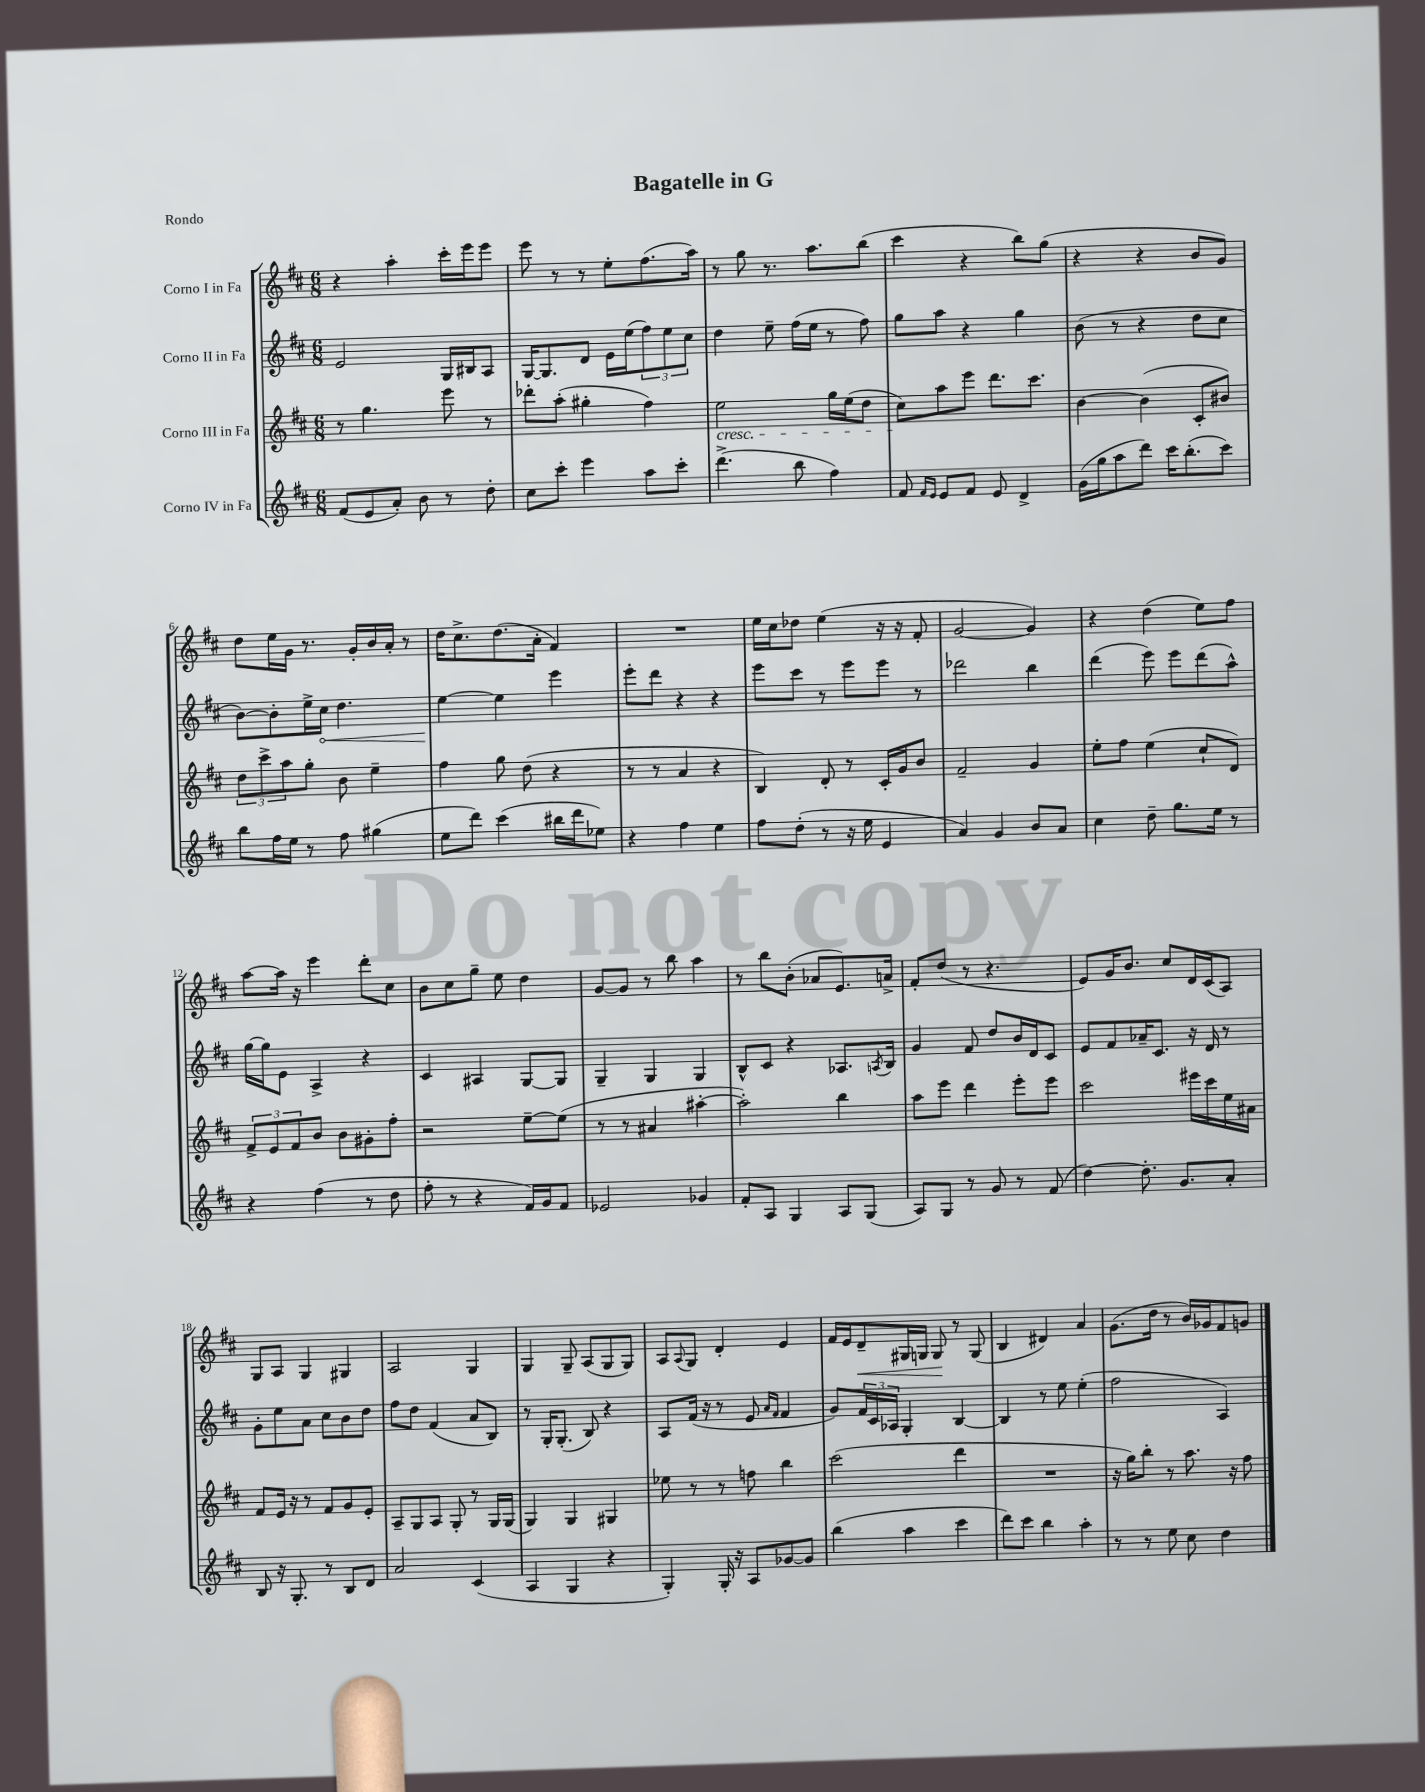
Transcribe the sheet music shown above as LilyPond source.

\header { title = "Bagatelle in G" piece = "Rondo" }
<<
\new StaffGroup <<
\new Staff = "s0" \with { instrumentName = "Corno I in Fa" } {
    \clef treble \key d \major \numericTimeSignature \time 6/8
    r4 a''4-. cis'''16-. e'''16 e'''8 |
    e'''8 r8 r8 e''8-. fis''8.( a''16) |
    r8 g''8 r8. a''8. b''8( |
    cis'''4 r4 b''8) g''8( |
    r4 r4 b'8 g'8) |
    d''8 e''16 g'16 r8. g'16-. b'16 a'16-. r8 |
    d''16 cis''8.-> d''8.( a'16-. fis'4) |
    R2. |
    e''16 cis''16 des''8 e''4( r16 r16 fis'8-. |
    g'2~ g'4) |
    r4 d''4( e''8) fis''8 |
    a''8~ a''16 r16 e'''4 d'''8-. cis''8 |
    b'8 cis''8 g''8-- e''8 d''4 |
    g'8~ g'8 r8 b''8 a''4 |
    r8 b''8 b'8-.( aes'8 e'8.) a'16-> |
    fis'8-. d''8( r8 r4. |
    e'8) g'16 b'8. cis''8 d'16 cis'16( a8) |
    g8 a8 g4 gis4 |
    a2 g4 |
    g4 g8-- a8( g8 g8) |
    a8 \appoggiatura { a8 } g8 d'4-. e'4 |
    fis'16 e'16 d'8--\< gis16 g16 g8\! r8 g8( |
    b4 dis'4) a'4 |
    g'8.( d''16 r8 b'16) ges'16 fis'8 g'8 \bar "|." |
}
\new Staff = "s1" \with { instrumentName = "Corno II in Fa" } {
    \clef treble \key d \major \numericTimeSignature \time 6/8
    e'2 g16 bis16 a8 |
    g16~ g8. d'8 e'16 e''16( \tuplet 3/2 { fis''8) e''8 cis''8 } |
    d''4 e''8-- fis''16( e''16 r8 fis''8) |
    g''8 a''8 r4 g''4 |
    b'8( r8 r4 d''8 cis''8 |
    b'8~) b'8-. e''16-> \once \override Hairpin.circled-tip = ##t cis''16\< d''4. |
    e''4~\! e''4 e'''4 |
    e'''8-. d'''8 r4 r4 |
    e'''8 cis'''8 r8 e'''8 e'''8 r8 |
    des'''2 b''4 |
    d'''4( e'''8) e'''8 d'''8( a''8-^) |
    g''16~ g''16 e'8 a4-> r4 |
    cis'4 ais4 g8~ g8 |
    g4-- g4 g4 |
    b8-^ cis'8 r4 aes8. \acciaccatura { a8 } b16 |
    g'4 fis'8 d''8 b'16 d'16 cis'8 |
    e'8 fis'8 aes'16-- cis'8. r16 d'16 r8 |
    g'8-. e''8 a'8 cis''8 b'8 d''8 |
    fis''8 d''8 fis'4( a'8 b8) |
    r8 g16-. g8.-.( b8) r4 |
    a8 fis'16( r16 r8 e'8 \grace { a'16 fis'16 } fis'4 |
    g'8) \tuplet 3/2 { fis'16 cis'16 aes16 } g4-. b4~ |
    b4 r8 e''8 e''4-.( |
    fis''2 a4) \bar "|." |
}
\new Staff = "s2" \with { instrumentName = "Corno III in Fa" } {
    \clef treble \key d \major \numericTimeSignature \time 6/8
    r8 g''4. e'''8 r8 |
    des'''8-. a''8-.( gis''4-. fis''4) |
    e''2\cresc g''16 e''16( d''8 |
    cis''8\!) a''8 e'''8 d'''8. cis'''8. |
    b'4~ b'4( cis'8-. bis'8) |
    \tuplet 3/2 { d''8 cis'''8-> a''8 } g''8-. b'8 e''4-- |
    fis''4 g''8 d''8( r4 |
    r8 r8 a'4 r4 |
    b4) d'8-. r8 cis'16-. g'16 b'8 |
    fis'2-- g'4 |
    e''8-. fis''8 e''4( cis''8-! d'8) |
    \tuplet 3/2 { fis'8-> e'8 fis'8 } b'8 b'8 gis'8-. fis''8-. |
    r2 e''8~-- e''8( |
    r8 r8 ais'4 ais''4~-. |
    ais''2-.) b''4 |
    a''8 e'''8 d'''4 e'''8-. e'''8 |
    cis'''2 eis'''16 cis'''16 e''16 ais'16 |
    fis'8 e'16 r16 r8 fis'8 g'8 e'8-. |
    a8-- g8 a8 g8-. r8 g16 g16( |
    g4) g4 gis4 |
    ees''8 r8 r8 f''8 b''4 |
    cis'''2( d'''4 |
    R2. |
    r16 g''16) b''8-. r8 a''8. r16 fis''8 \bar "|." |
}
\new Staff = "s3" \with { instrumentName = "Corno IV in Fa" } {
    \clef treble \key d \major \numericTimeSignature \time 6/8
    fis'8( e'8 a'8-.) b'8 r8 d''8-. |
    cis''8 cis'''8-. e'''4 a''8 cis'''8-. |
    d'''4.->( b''8 fis''4) |
    fis'8 \grace { fis'16 e'16 } e'8 fis'8 e'8 d'4-> |
    g'16( g''16 a''8 d'''8) cis'''16 b''8.-.( cis'''8) |
    b''8 fis''16 e''16 r8 fis''8 gis''4( |
    e''8 d'''8) cis'''4( bis''16 d'''16 ees''8) |
    r4 fis''4 e''4 |
    fis''8 d''8-.( r8 r16 e''16 e'4 |
    a'4) g'4 b'8 a'8 |
    cis''4 d''8-- g''8. e''16 r8 |
    r4 fis''4( r8 d''8 |
    fis''8-. r8 r4 fis'16) g'16 fis'8 |
    ees'2 ges'4 |
    fis'8-. a8 g4 a8 g8( |
    a8) g8 r8 g'8 r8 fis'8( |
    d''4~) d''8.-. g'8. a'8-. |
    b8 r16 g8.-. r8 b8 d'8 |
    a'2 cis'4( |
    a4 g4 r4 |
    g4-.) g16-. r16 a8 ges'8~ ges'8 |
    b''4( a''4 cis'''4 |
    d'''8) cis'''8 b''4 a''4-. |
    r8 r8 e''8 cis''8 d''4 \bar "|." |
}
>>
>>
